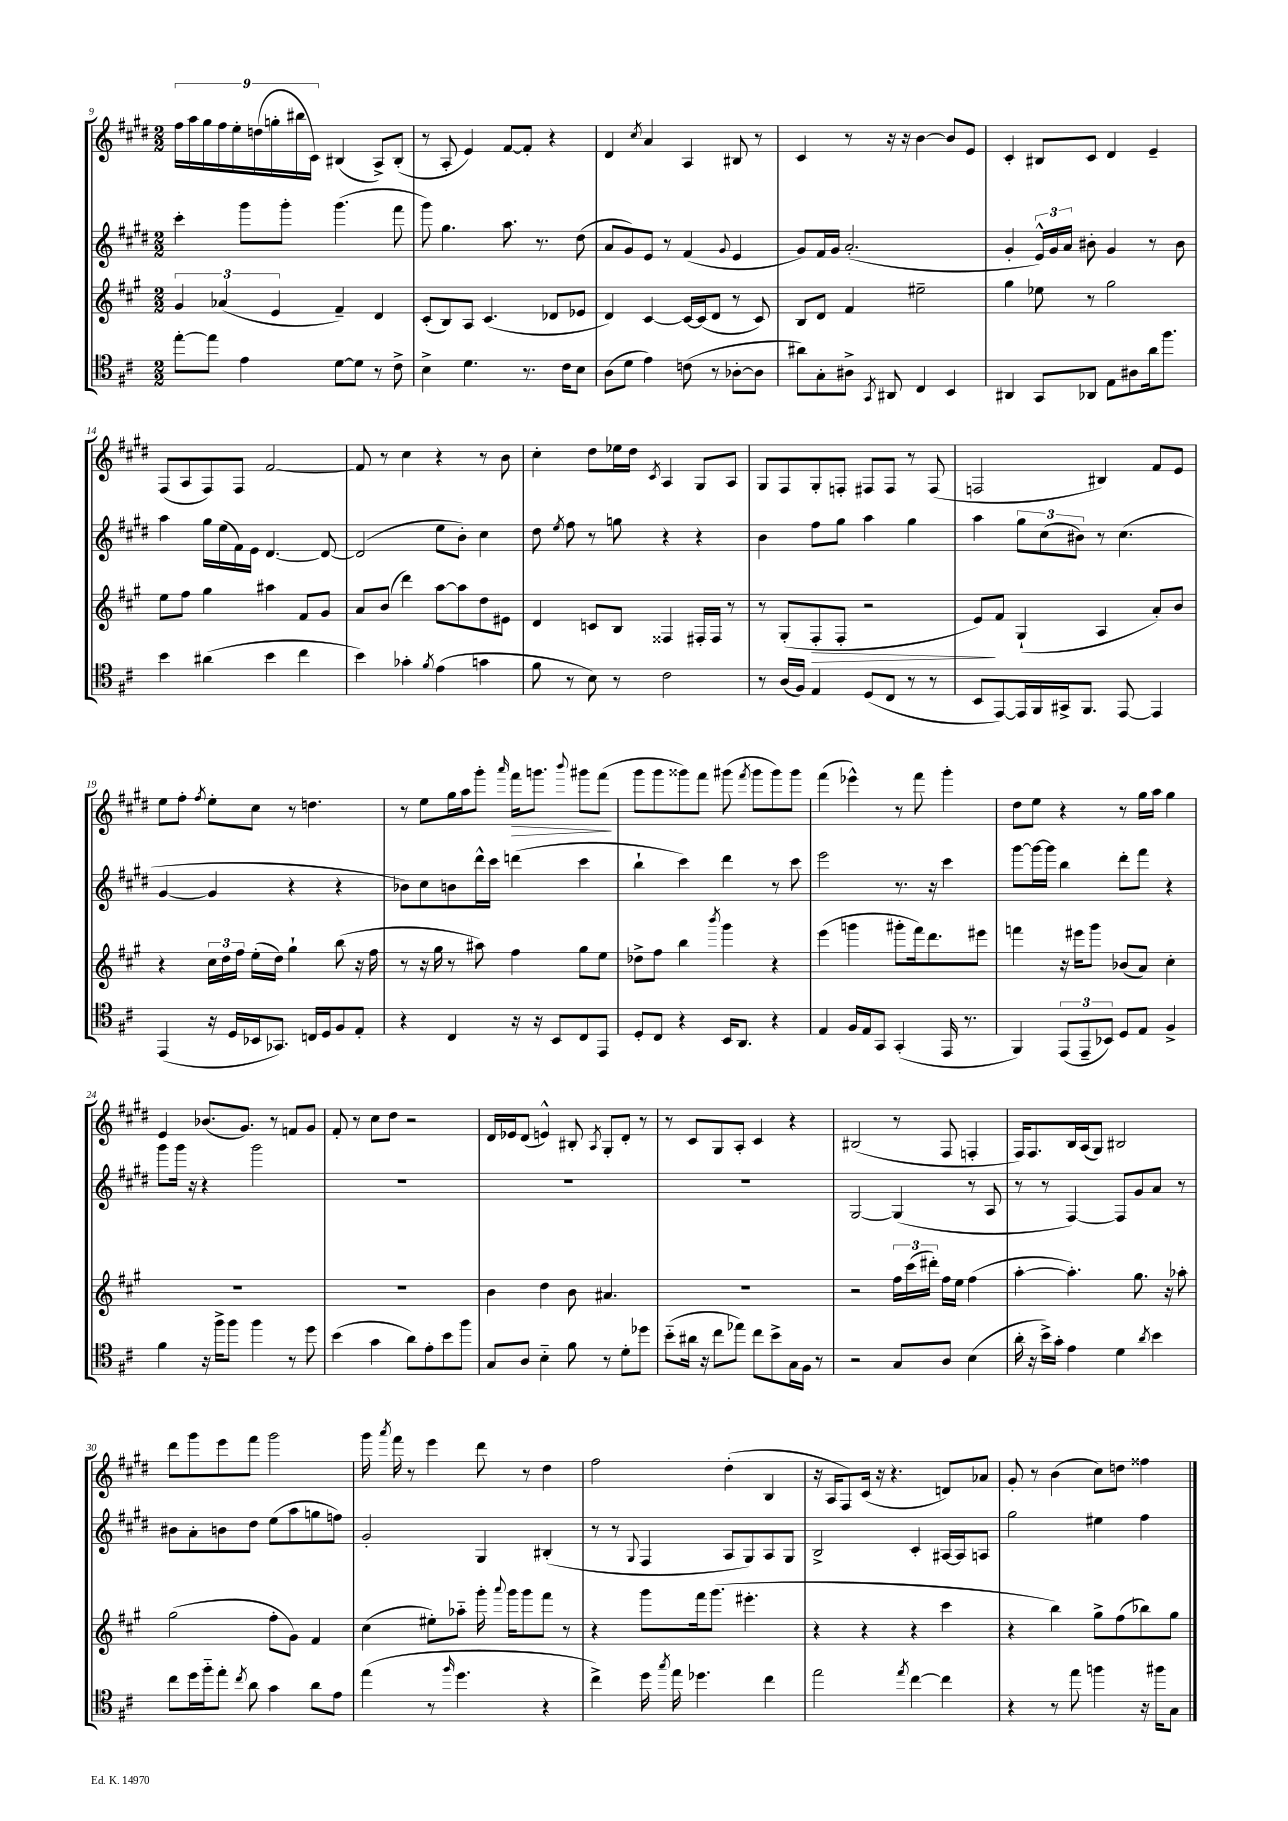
<<
\new StaffGroup <<
\new Staff = "s0" {
    \clef treble \key e \major \numericTimeSignature \time 2/2
    \autoBeamOff \tuplet 9/8 { fis''16[ a''16 gis''16 fis''16 e''16-. d''16( g''16-. bis''16 cis'16]) } bis4( a8[->) bis8]-.( |
    r8 a8-. e'4) fis'8[~ fis'8]-. r4 |
    dis'4 \acciaccatura { cis''8 } a'4 a4 bis8 r8 |
    cis'4 r8 r16 r16 b'4~ b'8[ e'8] |
    cis'4-. bis8[ cis'8] dis'4 e'4-- |
    fis8[( a8 fis8) fis8] fis'2~ |
    fis'8 r8 cis''4 r4 r8 b'8 |
    cis''4-. dis''8[ ees''16 dis''16] \acciaccatura { cis'8 } a4 gis8[ a8] |
    gis8[ fis8 gis8-. f8]-. fis8[ fis8] r8 fis8( |
    f2 bis4) fis'8[ e'8] |
    e''8[ fis''8]-. \acciaccatura { fis''8 } e''8[-. cis''8] r8 d''4. |
    r8 e''8[ gis''16 a''16 gis'''8]-. \grace { a'''16 } fis'''16[\> g'''8.] \appoggiatura { b'''8 } gis'''8[ fis'''8]\!( |
    gis'''8[ gis'''8 gisis'''8) fis'''8] gis'''8( \acciaccatura { fis'''8 } gis'''8[ gis'''8) gis'''8] |
    fis'''4( ees'''4-^) r8 fis'''8 gis'''4-. |
    dis''8[ e''8] r4 r8 gis''16[ a''16] gis''4 |
    e'4 bes'8.[( gis'8.]) r8 f'8[ gis'8] |
    fis'8-. r8 cis''8[ dis''8] r2 |
    dis'16[ ees'16 dis'8]( e'4-^) bis8-. \acciaccatura { a8 } gis8[-. dis'8]-. r8 |
    r8 cis'8[ gis8 a8]-. cis'4 r4 |
    bis2( r8 fis8 f4-. |
    fis16[) fis8. b16 a16( gis8]) bis2 |
    dis'''8[ gis'''8 e'''8 fis'''8] gis'''2 |
    gis'''16 \acciaccatura { a'''8 } fis'''16 r8 e'''4 dis'''8 r8 dis''4 |
    fis''2 dis''4-.( b4 |
    r16 a16[ fis8) cis'16]( r16 r4. d'8[) aes'8] |
    gis'8-. r8 b'4( cis''8[) d''8] fisis''4 \bar "|." |
}
\new Staff = "s1" {
    \clef treble \key e \major \numericTimeSignature \time 2/2
    \autoBeamOff cis'''4-. gis'''8[ gis'''8]-. gis'''4.( fis'''8 |
    gis'''8) gis''4. a''8. r8. dis''8( |
    a'8[ gis'8) e'8] r8 fis'4( \appoggiatura { gis'8 } e'4 |
    gis'8[) fis'16 gis'16] a'2.-.( |
    gis'4-. \tuplet 3/2 { e'16[-^) gis'16 a'16] } bis'8-. gis'4 r8 bis'8 |
    a''4 gis''16[ e''16( fis'16) e'16] dis'4.~ dis'8~ |
    dis'2( e''8[ b'8]-.) cis''4 |
    dis''8 \acciaccatura { e''8 } fis''8 r8 g''8 r4 r4 |
    b'4 fis''8[ gis''8] a''4 gis''4 |
    a''4 \tuplet 3/2 { gis''8[ cis''8( bis'8]) } r8 cis''4.( |
    gis'4~ gis'4 r4 r4 |
    bes'8[) cis''8 b'8 dis'''16-^ cis'''16] d'''4( cis'''4 |
    b''4-! cis'''4) dis'''4 r8 cis'''8 |
    e'''2 r8. r16 cis'''4 |
    gis'''8[~ gis'''16~ gis'''16] b''4 dis'''8[-. fis'''8] r4 |
    gis'''8[ gis'''16] r16 r4 gis'''2 |
    R1 |
    R1 |
    R1 |
    gis2~ gis4( r8 a8 |
    r8 r8 fis4~) fis8[ gis'8 a'8] r8 |
    bis'8[ a'8-. b'8 dis''8] e''8[( a''8 g''8 f''8]) |
    gis'2-. gis4 bis4-.( |
    r8 r8 \appoggiatura { gis8 } fis4 a8[ gis8) a8 gis8] |
    b2-> cis'4-. ais16[~ ais16 a8] |
    gis''2 eis''4 fis''4 \bar "|." |
}
\new Staff = "s2" {
    \clef treble \key a \major \numericTimeSignature \time 2/2
    \autoBeamOff \tuplet 3/2 { gis'4 aes'4( e'4 } fis'4--) d'4 |
    cis'8[-.( b8) a8] cis'4.( des'8[ ees'8] |
    d'4) cis'4~ cis'16[~ cis'16( d'8] r8 cis'8) |
    b8[ d'8] fis'4 eis''2-- |
    gis''4 ees''8 r8 gis''2 |
    e''8[ fis''8] gis''4 ais''4 fis'8[ gis'8] |
    a'8[ b'8]( d'''4) a''8[~ a''8 d''8 eis'8] |
    d'4 c'8[ b8] fisis4 fis16[-. fis16] r8 |
    r8 gis8[-.( fis8-.\> fis8]-. r2 |
    e'8[\!) fis'8] gis4-!( a4 a'8[-.) b'8] |
    r4 \tuplet 3/2 { cis''16[ d''16 fis''16] } e''16[-.( d''16]) gis''4-! b''8( r16 fis''16 |
    r8 r16 gis''16 r8 ais''8) fis''4 gis''8[ e''8] |
    des''8[-> fis''8] b''4 \acciaccatura { b'''8 } gis'''4 r4 |
    e'''4( g'''4 gis'''8[-. fis'''16) d'''8. eis'''8] |
    f'''4 r16 eis'''16[ gis'''8] bes'8[( a'8]) cis''4-. |
    R1 |
    R1 |
    b'4 d''4 b'8 ais'4. |
    R1 |
    r2 \tuplet 3/2 { fis''16[ cis'''16( dis'''16]-.) } fis''16[ e''16] fis''4( |
    a''4~-. a''4.-.) gis''8. r16 aes''8-. |
    gis''2( fis''8[-. gis'8]) fis'4 |
    cis''4( eis''8[-.) aes''8]-_ gis'''16-. \appoggiatura { a'''8 } gis'''16[ gis'''8 fis'''8] r8 |
    r4 gis'''8[ fis'''16 gis'''8.]( eis'''4.-. |
    r4 r4 r4 cis'''4 |
    r4 b''4) gis''8[-> fis''8( bes''8) gis''8] \bar "|." |
}
\new Staff = "s3" {
    \clef tenor \key d \major \numericTimeSignature \time 2/2
    \autoBeamOff e''8[~-. e''8] e'4 d'8[~ d'8] r8 cis'8-> |
    b4-> d'4. r8. cis'16[ b8] |
    a8[( d'8] e'4) c'8( r8 aes8[~-. aes8] |
    ais'8[) g8-. ais8]-> \acciaccatura { g,8 } ais,8 cis4 b,4 |
    ais,4 g,8[ aes,8] e8[ ais8 a'16 fis''8.] |
    b'4 ais'4( b'4 cis''4 |
    b'4) ges'4-. \acciaccatura { fis'8 } e'4( g'4 |
    fis'8 r8 b8) r8 cis'2 |
    r8 a16[( fis16]) e4 d8[( cis8] r8 r8 |
    b,8[ e,8~) e,16 fis,16 gis,16-> fis,8.] e,8~ e,4 |
    e,4( r16 d16[ bes,16 ges,8.]) c16[ d16 fis8 e8]-. |
    r4 cis4 r16 r16 b,8[ cis8 e,8] |
    d8[-. cis8] r4 b,16[ a,8.] r4 |
    e4 fis16[ e16 g,8] g,4-.( e,16 r8. |
    fis,4) \tuplet 3/2 { e,8[( e,8-- bes,8]) } d8[ e8] fis4-> |
    fis'4 r16 fis''16[-> fis''8] fis''4 r8 d''8 |
    b'4( g'4 a'8[) e'8-. b'8 fis''8] |
    g8[ a8] b4-_ fis'8 r8 d'8[-. des''8] |
    b'8[-_( ais'16] r16 cis''8[ ees''8]) cis''8[ b'8-> g16 fis16] r8 |
    r2 g8[ a8] b4( |
    a'16-. r16 b'16[->) g'16]-. e'4 d'4 \acciaccatura { a'8 } b'4 |
    cis''8[ d''16 fis''16-_ e''8]-. \acciaccatura { cis''8 } a'8 g'4 a'8[ e'8] |
    e''4( r8 \grace { fis''16 } d''4. r4 |
    cis''4->) d''16 \acciaccatura { g''8 } e''16 des''4. cis''4 |
    e''2 \acciaccatura { e''8 } cis''4~ cis''4 |
    r4 r8 e''8 f''4 r16 fis''16[ g8] \bar "|." |
}
>>
>>
\layout { \context { \Score currentBarNumber = #9 } }
